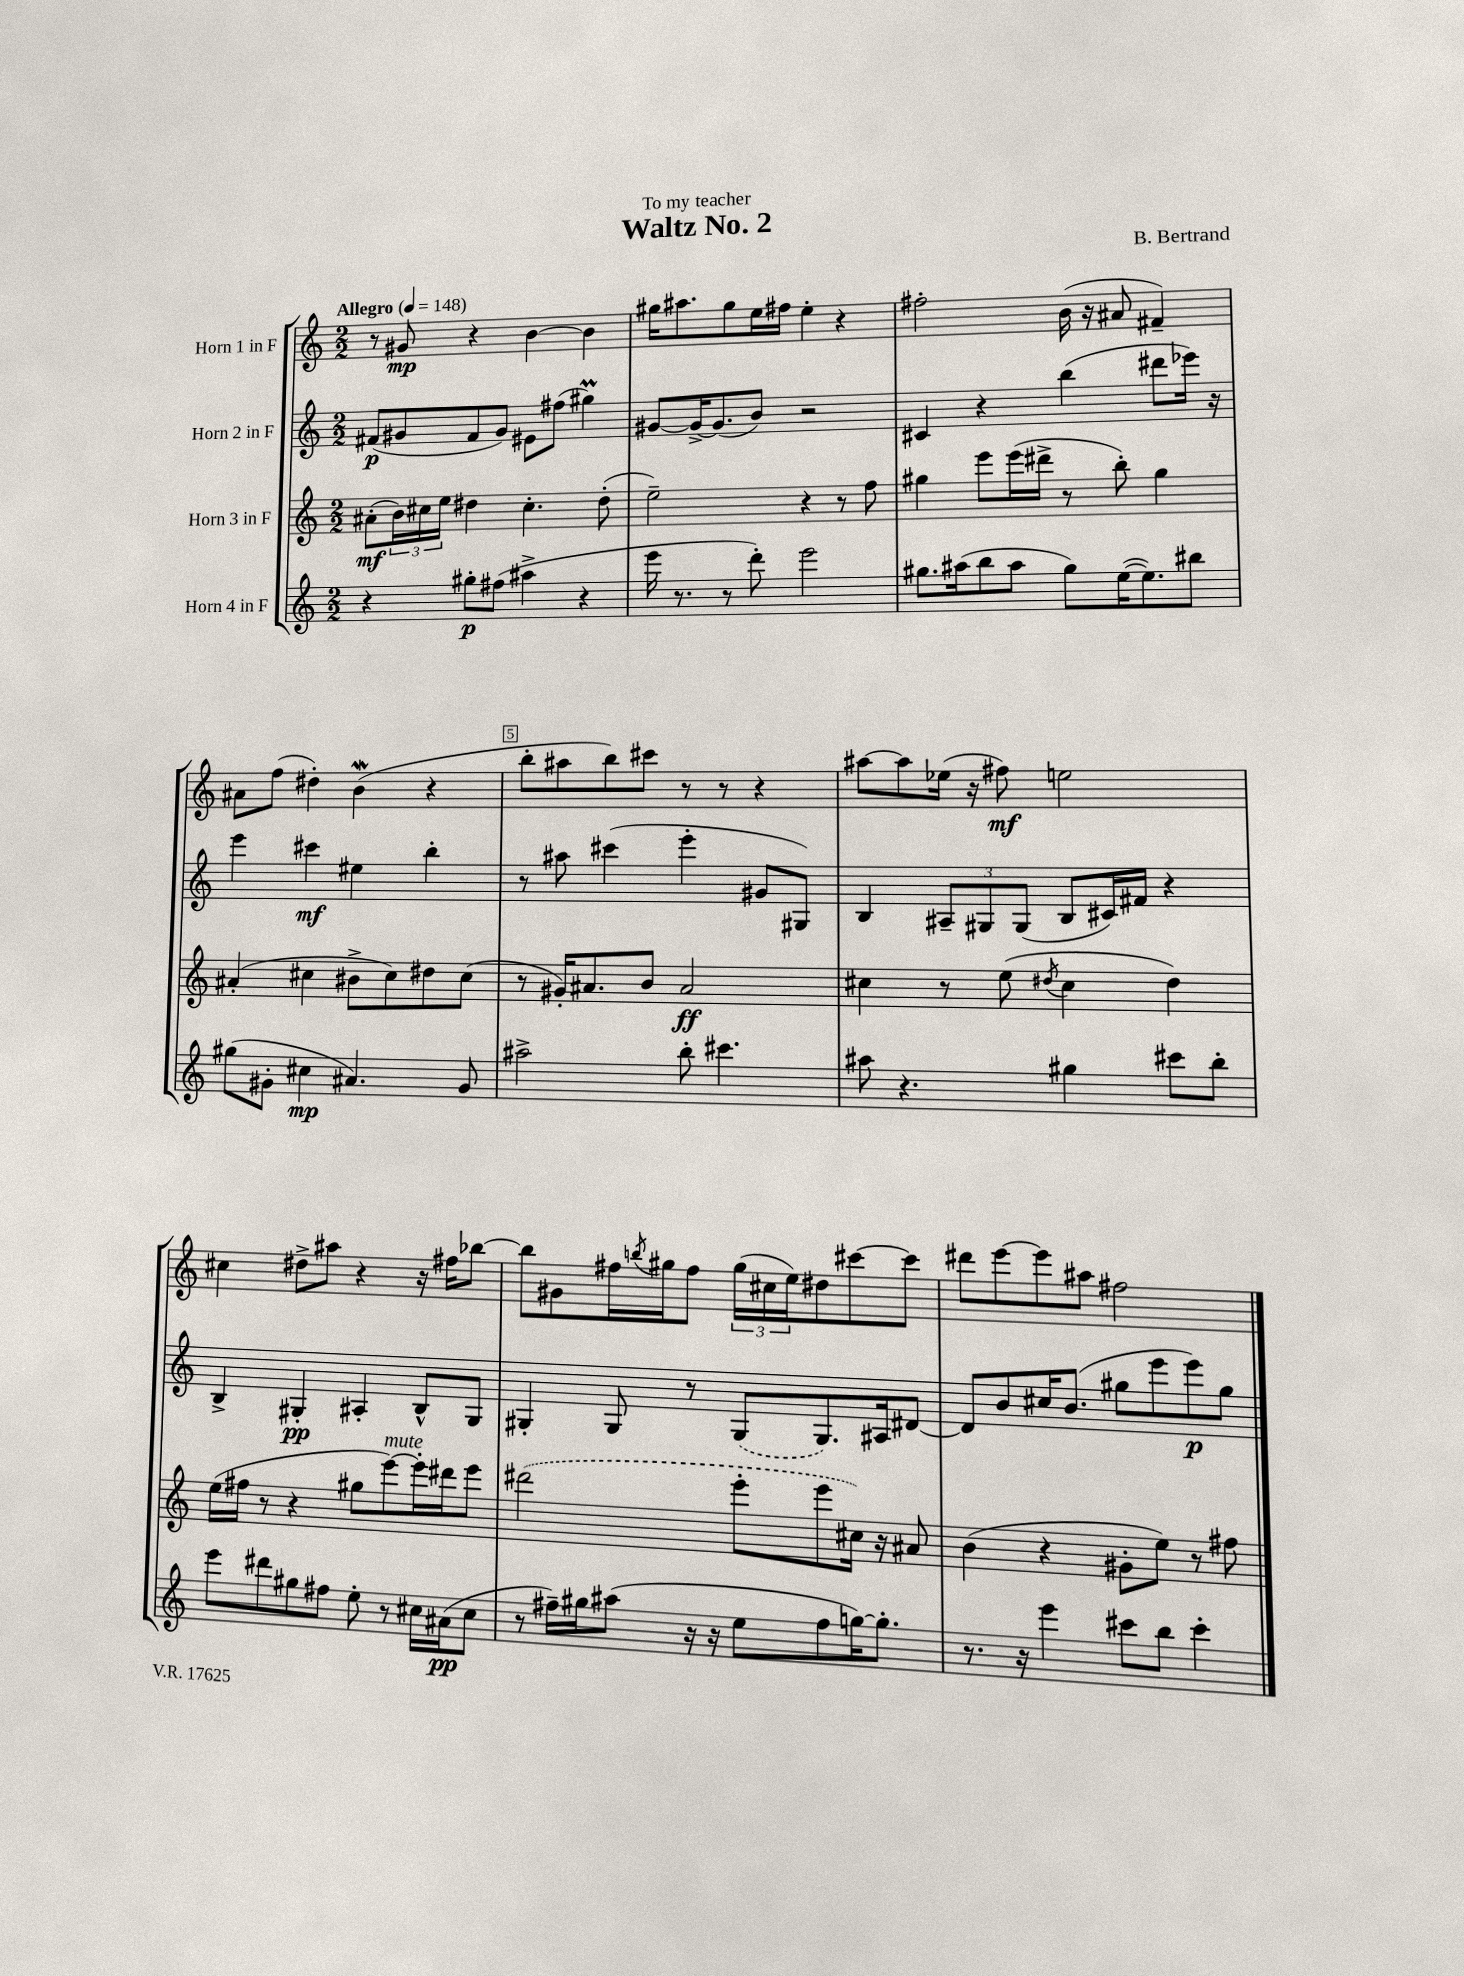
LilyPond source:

\header { title = "Waltz No. 2" composer = "B. Bertrand" dedication = "To my teacher" }
<<
\new StaffGroup <<
\new Staff = "s0" \with { instrumentName = "Horn 1 in F" } {
    \clef treble \key c \major \numericTimeSignature \time 2/2 \tempo "Allegro" 4 = 148
    r8 gis'8\mp r4 b'4~ b'4 |
    gis''16 ais''8. gis''8 e''16 fis''16 e''4-. r4 |
    fis''2-. b'16( r16 ais'8 fis'4--) |
    ais'8 f''8( dis''4-.) b'4\mordent( r4 |
    b''8-. ais''8 b''8) cis'''8 r8 r8 r4 |
    ais''8~ ais''8 ees''16( r16 fis''8\mf) e''2 |
    cis''4 dis''8-> ais''8 r4 r16 fis''16 bes''8~ |
    bes''8 gis'8 fis''16 \acciaccatura { b''8 } gis''16 fis''8 \tuplet 3/2 { gis''16( cis''16 e''16) } dis''8 cis'''8~ cis'''8 |
    dis'''8 e'''8~ e'''8 ais''8 fis''2 \bar "|." |
}
\new Staff = "s1" \with { instrumentName = "Horn 2 in F" } {
    \clef treble \key c \major \numericTimeSignature \time 2/2
    fis'8\p( gis'8 fis'8 gis'8) eis'8 fis''8( gis''4\prall) |
    gis'8~ gis'16~-> gis'8.( b'8) r2 |
    cis'4 r4 b''4( dis'''8 ees'''16) r16 |
    e'''4 cis'''4\mf eis''4 b''4-. |
    r8 ais''8 cis'''4( e'''4-. gis'8 gis8) |
    b4 \tuplet 3/2 { ais8-- gis8 gis8( } b8 cis'16) fis'16 r4 |
    b4-> gis4-.\pp ais4-. b8-^ gis8 |
    gis4-. gis8 r8 \once \slurDashed gis8( gis8.) ais16 dis'8~ |
    dis'8 b'8 cis''16 b'8.( gis''8 e'''8 e'''8\p) gis''8 \bar "|." |
}
\new Staff = "s2" \with { instrumentName = "Horn 3 in F" } {
    \clef treble \key c \major \numericTimeSignature \time 2/2
    ais'8-.\mf( \tuplet 3/2 { b'16) cis''16 e''16 } dis''4 cis''4.-. dis''8-.( |
    e''2--) r4 r8 f''8 |
    gis''4 e'''8 e'''16( dis'''16-> r8 b''8-.) gis''4 |
    ais'4-.( cis''4 bis'8-> cis''8) dis''8 cis''8( |
    r8 gis'16-.) ais'8. b'8 ais'2\ff |
    cis''4 r8 e''8( \acciaccatura { dis''8 } cis''4 dis''4) |
    e''16( fis''16 r8 r4 gis''8 e'''8~^\markup { \italic "mute" }) e'''16-. dis'''16 e'''8 |
    \once \slurDashed dis'''2( e'''8-. e'''8 cis''16) r16 ais'8 |
    b'4( r4 gis'8-. e''8) r8 fis''8 \bar "|." |
}
\new Staff = "s3" \with { instrumentName = "Horn 4 in F" } {
    \clef treble \key c \major \numericTimeSignature \time 2/2
    r4 gis''8-.\p fis''8( ais''4-> r4 |
    e'''16 r8. r8 d'''8-.) e'''2 |
    gis''8. ais''16( b''8 ais''8 gis''8) e''16~( e''8.) bis''8 |
    gis''8( gis'8-. cis''4\mp ais'4.) gis'8 |
    ais''2-> b''8-. cis'''4. |
    ais''8 r4. gis''4 cis'''8 b''8-. |
    e'''8 dis'''8 gis''8 fis''8 e''8-. r8 cis''16 ais'16\pp( cis''8 |
    r8 fis''16--) gis''16 ais''8( r16 r16 e''8 fis''8 g''16~) g''8.-. |
    r8. r16 e'''4 cis'''8 b''8 cis'''4-. \bar "|." |
}
>>
>>
\layout { \context { \Score \override BarNumber.break-visibility = ##(#f #t #t) barNumberVisibility = #(every-nth-bar-number-visible 5) \override BarNumber.stencil = #(make-stencil-boxer 0.1 0.3 ly:text-interface::print) } }
